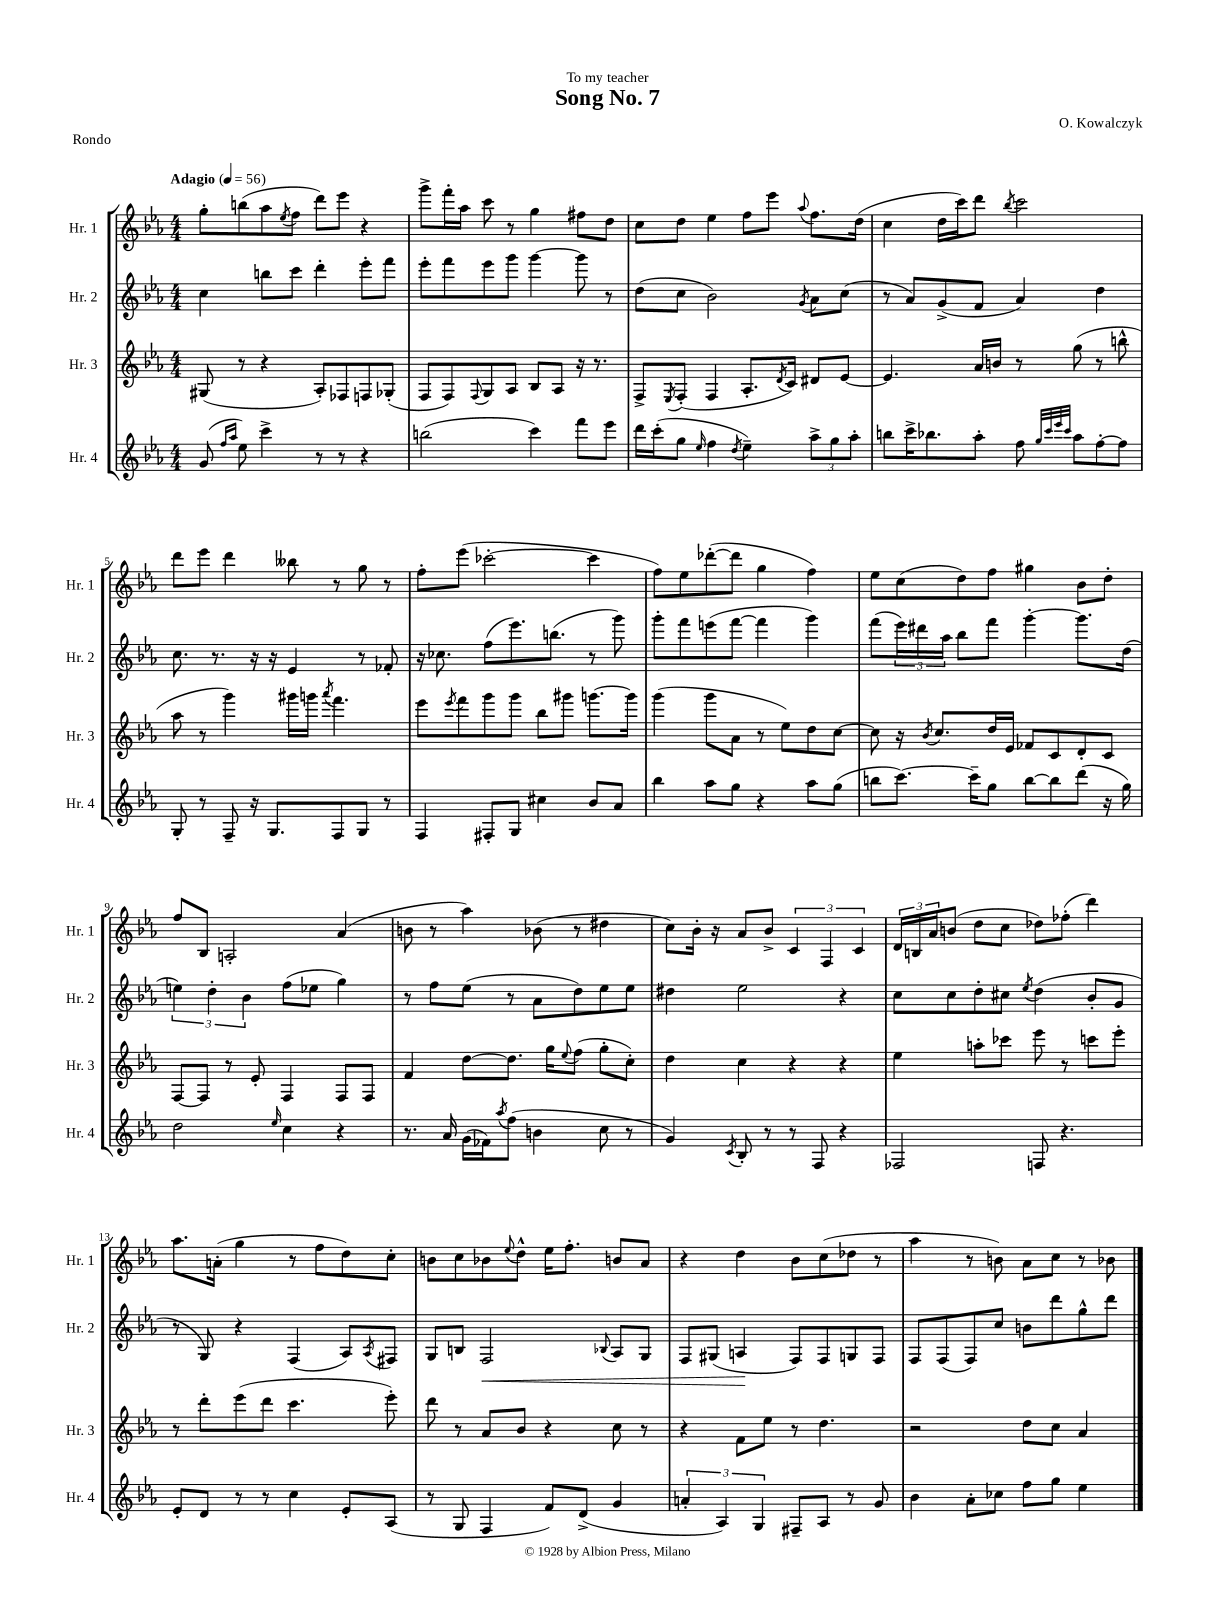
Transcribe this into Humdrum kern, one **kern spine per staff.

**kern	**kern	**kern	**dynam	**kern
*part4	*part3	*part2	*part2	*part1
*staff4	*staff3	*staff2	*staff2	*staff1
*I"Hr. 4	*I"Hr. 3	*I"Hr. 2	*	*I"Hr. 1
*I'Hr. 4	*I'Hr. 3	*I'Hr. 2	*	*I'Hr. 1
*clefG2	*clefG2	*clefG2	*	*clefG2
*k[b-e-a-]	*k[b-e-a-]	*k[b-e-a-]	*	*k[b-e-a-]
*M4/4	*M4/4	*M4/4	*	*M4/4
*MM56	*MM56	*MM56	*	*MM56
=1	=1	=1	=1	=1
!	!	!	!	!LO:TX:a:B:t=Adagio
(8g/	(8G#X/	4cc\	.	8gg'\L
16qqff/LL	.	.	.	.
16qqaa-/JJ	.	.	.	.
8ee-\)	8r	.	.	(8bbn\
4ccc^\	4r	8bbn\L	.	8aa-\
.	.	.	.	8qee-/
.	.	8ccc\J	.	8ff\J
8r	8A-'/L)	4ddd'\	.	8ddd\L)
8r	8F-X/	.	.	8eee-\J
4r	8Fn/	8eee-'\L	.	4r
.	(8G-X'/J	8fff\J	.	.
=2	=2	=2	=2	=2
(2bbn\	8F/L	8eee-'\L	.	8ggg^\L
.	8F/)	8fff\	.	16fff'\L
.	.	.	.	16aa-\JJ
.	8qqF/	.	.	.
.	8G/	8eee-\	.	8ccc\
.	8A-/J	8ggg\J	.	8r
4ccc\)	8B-/L	[4ggg\	.	4gg\
.	8A-/J	.	.	.
8fff\L	16r	8ggg\]	.	8ff#X\L
.	8.r	.	.	.
8eee-\J	.	8r	.	8dd\J
=3	=3	=3	=3	=3
16ddd\LL	8F^/L	(8dd\L	.	8cc\L
(16ccc'\J	.	.	.	.
.	8qE-/	.	.	.
8gg\J	(8F'/J	8cc\J	.	8dd\J
16qqee-/	.	.	.	.
4ff\	4F/	2b-\)	.	4ee-\
8qdd/	.	.	.	.
4ee-~\)	8.A-'/L	.	.	8ff\L
.	.	.	.	8eee-\J
.	8qd/	.	.	.
.	16c/Jk)	.	.	.
.	.	8qg/	.	8qqaa-/
12aa-^\L	8d#X/L	8a-\L	.	8.ff\L
12gg\	.	.	.	.
.	[8e-/J	(8cc\J	.	.
12aa-'\J	.	.	.	.
.	.	.	.	(16dd\Jk
=4	=4	=4	=4	=4
8bbn\L	4.e-/]	8r	.	4cc\
16ccc^\K	.	8a-/L)	.	.
8.bb-X\	.	.	.	.
.	.	(8g^/	.	16dd\LL
.	.	.	.	16ccc\J)
8aa-'\J	16a-/LL	8f/J	.	8ddd\J
.	16bn/JJ	.	.	.
.	.	.	.	8qbb-/
8ff\	8r	4a-/)	.	2ccc\
32qqgg/LLL	.	.	.	.
32qqccc/	.	.	.	.
32qqeee-/	.	.	.	.
32qqccc/JJJ	.	.	.	.
8aa-\L	(8gg\	.	.	.
[8ff'\	8r	4dd\	.	.
8ff\J]	8bbn^^\	.	.	.
!!LO:LB:g=z
=5	=5	=5	=5	=5
8G'/	8aa-\	8.cc\	.	8ddd\L
8r	8r	.	.	8eee-\J
.	.	8.r	.	.
8F~/	4ggg\)	.	.	4ddd\
16r	.	16r	.	.
8.G/L	.	16r	.	.
.	16ggg#X\LL	4e-/	.	8bb--X\
.	16gggn\JJ	.	.	.
.	8qaaa-/	.	.	.
8F/	4.fff\	.	.	8r
8G/J	.	8r	.	8gg\
8r	.	8f-X'/	.	8r
=6	=6	=6	=6	=6
4F/	8eee-\L	16r	.	8ff'\L
.	.	8.cc-X\	.	.
.	8qeee-/	.	.	.
.	8fff\	.	.	(8eee-\J
8F#X'/L	8ggg\	(8ff\L	.	[2ccc-X'\
8G/J	8ggg\J	8.eee-\)	.	.
4cc#X\	8bb-\L	.	.	.
.	.	(8.bbn\J	.	.
.	8ggg#X\J	.	.	.
8b-/L	[8.gggn\L	8r	.	4ccc-\]
8a-/J	.	8ggg\)	.	.
.	16ggg\Jk]	.	.	.
=7	=7	=7	=7	=7
4bb-\	(4ggg\	8ggg'\L	.	8ff\L)
.	.	8fff\	.	8ee-\
8aa-\L	8ggg\L	(8eeen\	.	([8ddd-X'\
8gg\J	8a-\J	[8fff\J	.	8ddd-\J]
4r	8r	4fff\]	.	4gg\
.	8ee-\L)	.	.	.
8aa-\L	8dd\	4ggg\)	.	4ff\)
(8gg\J	[8cc\J	.	.	.
=8	=8	=8	=8	=8
8bbn\L	8cc\]	(8fff\L	.	8ee-\L
[8.ccc\J)	16r	24eee-\L)	.	(8cc\
.	.	24ddd#X\	.	.
.	8qb-/	.	.	.
.	8.cc/L	.	.	.
.	.	24aa-\JJ	.	.
.	.	8bb-\L	.	8dd\)
16ccc~\KL]	.	.	.	.
8gg\J	16dd/L	8fff\J	.	8ff\J
.	16e-/JJ	.	.	.
[8bb\L	8f-X/L	[4ggg'\	.	4gg#X\
8bb\]	8c/	.	.	.
(8ddd\J	8d'/	8.ggg\L]	.	8b-\L
16r	8c/J	.	.	8dd'\J
16gg\)	.	(16dd\Jk	.	.
!!LO:LB:g=z
=9	=9	=9	=9	=9
2dd\	[8F/L	6een\)	.	8ff/L
.	8F/J]	.	.	8B-/J
.	.	6dd'\	.	.
.	8r	.	.	2An'/
.	.	6b-\	.	.
.	8e-'/	.	.	.
16qqee-/	.	.	.	.
4cc\	4F/	(8ff\L	.	.
.	.	8ee-X\J	.	.
4r	8F/L	4gg\)	.	(4a-/
.	8F/J	.	.	.
=10	=10	=10	=10	=10
8.r	4f/	8r	.	8bn\
.	.	8ff\L	.	8r
16a-/	.	.	.	.
(16g\LL	[8dd\L	(8ee-\J	.	4aa-\)
16f-X\J)	.	.	.	.
8qaa-/	.	.	.	.
(8ff\J	8.dd\J]	8r	.	.
4bn\	.	8a-\L	.	(8b-X\
.	16gg\KL	.	.	.
.	8qqee-/	.	.	.
.	(8ff\J	8dd\)	.	8r
8cc\	8gg'\L	8ee-\	.	4dd#X\
8r	8cc'\J)	8ee-\J	.	.
=11	=11	=11	=11	=11
4g/)	4dd\	4dd#X\	.	8cc\L)
.	.	.	.	16b-'\Jk
.	.	.	.	16r
8qc/	.	.	.	.
8B-'/	4cc\	2ee-\	.	8a-/L
8r	.	.	.	8b-^/J
8r	4r	.	.	6c/
8F/	.	.	.	.
.	.	.	.	6F/
4r	4r	4r	.	.
.	.	.	.	6c/
=12	=12	=12	=12	=12
2F-X/	4ee-\	8cc\L	.	24d/LL
.	.	.	.	24Bn/
.	.	.	.	24a-/J
.	.	8cc\	.	(8bn/J
.	8aan'\L	8dd'\	.	8dd\L
.	8ccc-X\J	8cc#X\J	.	8cc\J
.	.	8qee-/	.	.
8Fn/	8eee-\	(4dd\	.	8dd-X\L)
4.r	8r	.	.	(8ff-X'\J
.	8cccn\L	8b-'/L	.	4ddd\)
.	8eee-'\J	8g/J	.	.
!!LO:LB:g=z
=13	=13	=13	=13	=13
8e-'/L	8r	8r	.	8.aa-\L
8d/J	8ddd'\L	8G/)	.	.
.	.	.	.	(16an'\Jk
8r	(8eee-\	4r	.	4gg\
8r	8ddd\J	.	.	.
4cc\	4.ccc\	(4F/	.	8r
.	.	.	.	8ff\L
8e-'/L	.	8A-/L)	.	8dd\)
.	.	8qA-/	.	.
(8A-/J	8eee-'\)	8F#X/J	.	8cc'\J
=14	=14	=14	=14	=14
8r	8ddd\	8G/L	.	8bn\L
8G/	8r	8Bn/J	.	8cc\
!	!	!	!LO:HP:b	!
4F/	8a-/L	2F/	<	8b-X\
.	.	.	.	8qqee-/
.	8b-/J	.	.	8dd^^\J
8f/L)	4r	.	.	16ee-\KL
.	.	.	.	8.ff'\J
(8d^/J	.	.	.	.
.	.	8qqB-X/	.	.
4g/	8cc\	8A-/L	.	8bn/L
.	8r	8G/J	.	8a-/J
=15	=15	=15	=15	=15
6an'/	4r	8F/L	.	4r
.	.	(8G#X/J	.	.
6A-/)	.	.	.	.
.	8f\L	4An/	.	4dd\
6G/	.	.	.	.
.	8ee-\J	.	.	.
8F#X~/L	8r	8F/L)	[	8b-\L
8A-/J	4.dd\	8F/	.	(8cc\
8r	.	8Gn/	.	8dd-X\J
8g/	.	8F/J	.	8r
=16	=16	=16	=16	=16
4b-\	2r	8F/L	.	4aa-\
.	.	(8F/	.	.
8a-'\L	.	8F/)	.	8r
8cc-X\J	.	8cc/J	.	8bn\)
8ff\L	8dd\L	8bn\L	.	8a-\L
8gg\J	8cc\J	8ddd\	.	8cc\J
4ee-\	4a-/	8gg^^\	.	8r
.	.	8ddd\J	.	8b-X\
==	==	==	==	==
*-	*-	*-	*-	*-
